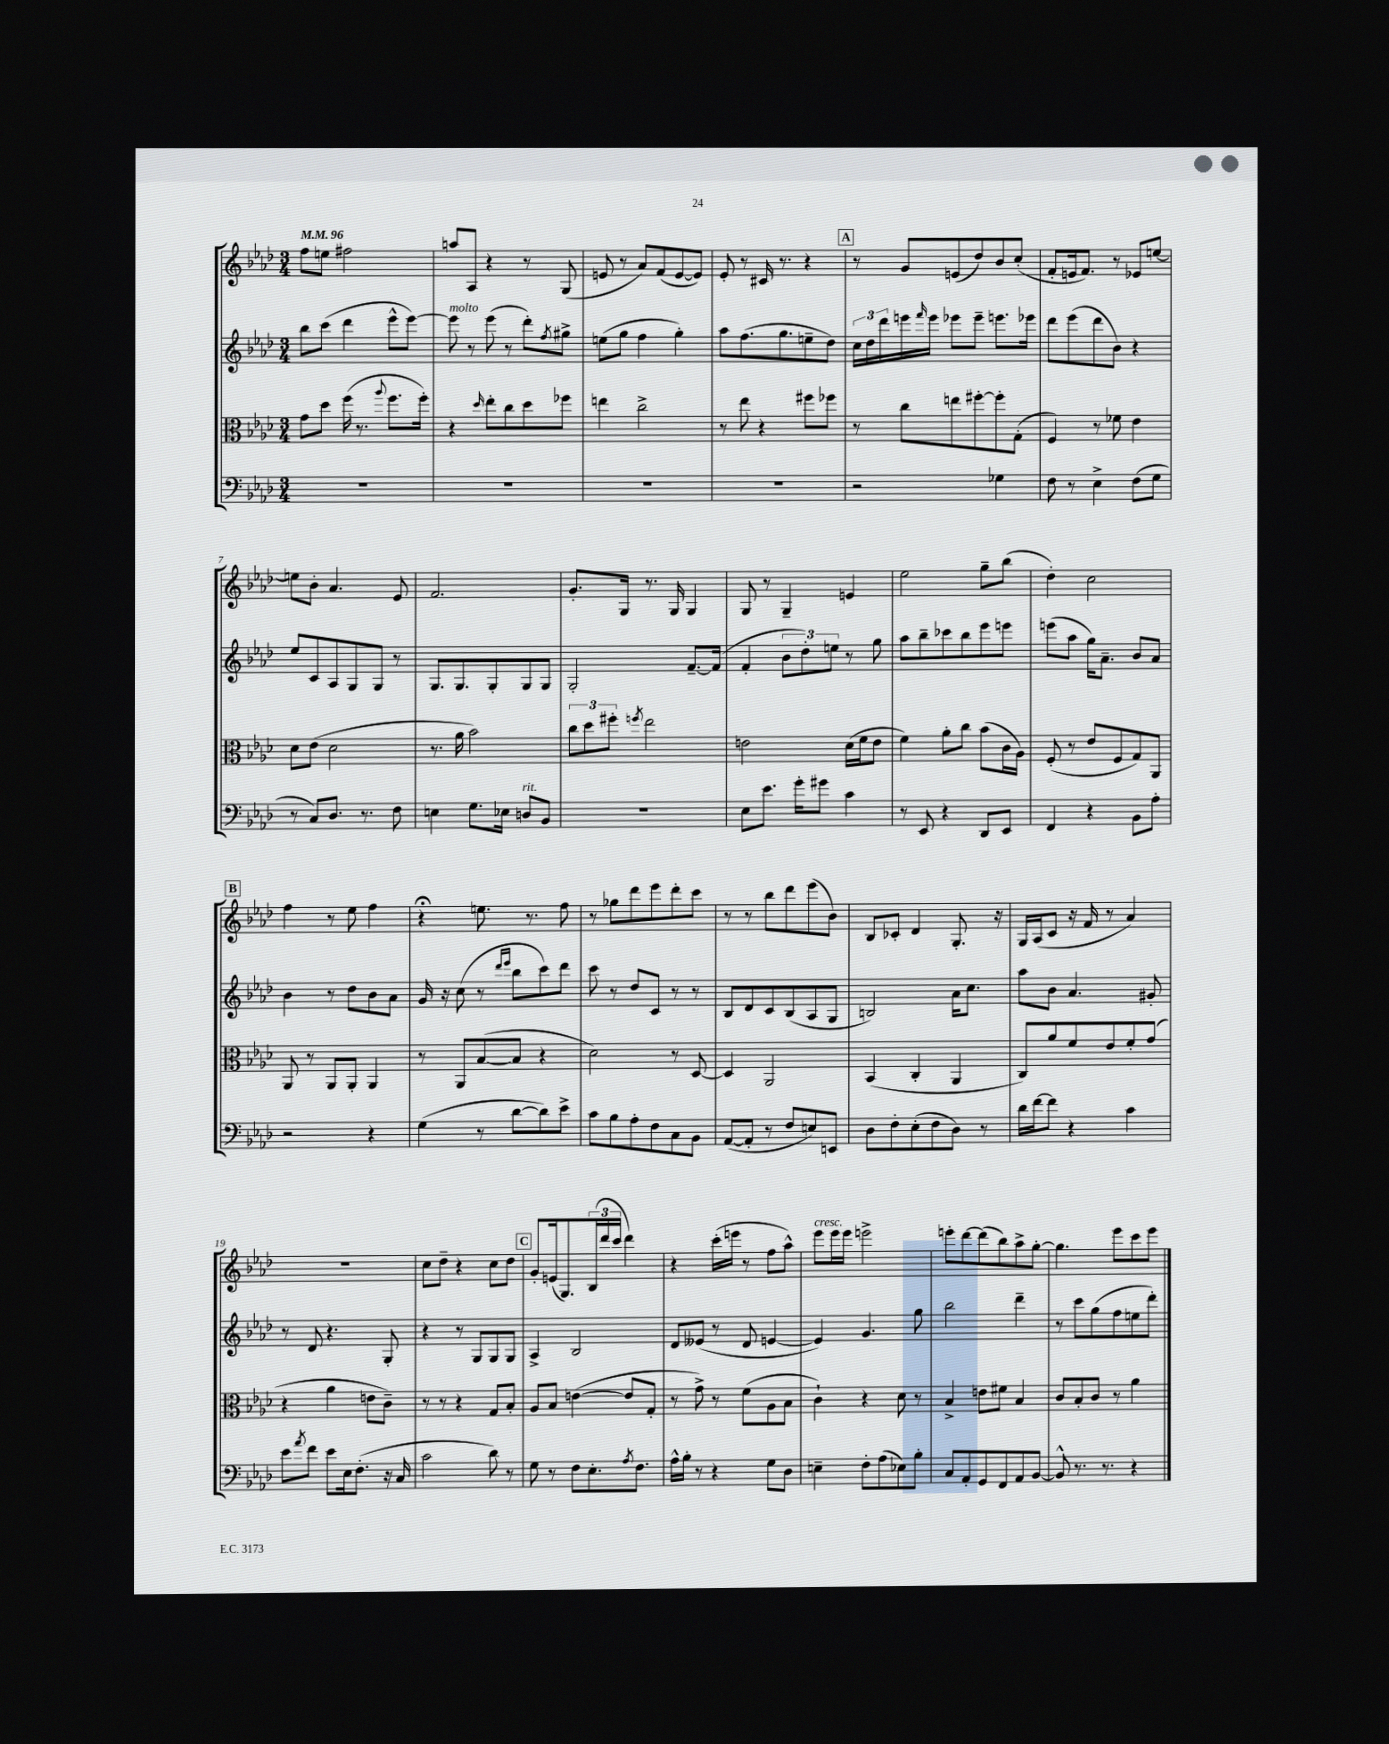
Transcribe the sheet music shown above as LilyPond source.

<<
\new StaffGroup <<
\new Staff = "s0" {
    \clef treble \key aes \major \numericTimeSignature \time 3/4 \tempo 4 = 96
    f''8 e''8 fis''2 |
    a''8 aes8 r4 r8 g8( |
    e'8 r8 aes'8) f'8( e'8~ e'8) |
    ees'8-. r8 cis'16 r8. r4 |
    \mark \markup { \box "A" } r8 g'8 e'8( des''8) bes'8 c''8-.( |
    f'8-. e'16 f'8.) r8 ees'8 e''8~ |
    e''8 bes'8-. aes'4. ees'8 |
    f'2. |
    g'8.-. g16 r8. g16 g4 |
    g8 r8 g4-- e'4 |
    ees''2 g''8-- bes''8( |
    des''4-.) c''2 |
    \mark \markup { \box "B" } f''4 r8 ees''8 f''4 |
    r4\fermata e''8. r8. f''8 |
    r8 ges''8 des'''8 ees'''8 des'''8-. c'''8 |
    r8 r8 bes''8 des'''8 ees'''8( bes'8) |
    bes8 ces'8-. des'4 g8.-. r16 |
    g16 aes16( c'8 r16 f'16 r8 aes'4) |
    R2. |
    c''8 des''8-- r4 c''8 des''8 |
    \mark \markup { \box "C" } g'8-. e'16( g8.) \tuplet 3/2 { bes16( des'''16 c'''16 } des'''4) |
    r4 c'''16-.( e'''16 r8 f''8 aes''8-^) |
    ees'''8^\markup { \italic "cresc." } ees'''16 ees'''16 e'''2-> |
    e'''8-. des'''8~ des'''8( bes''8) aes''8-> g''8~-. |
    g''4. ees'''8 c'''8 ees'''8 \bar "|." |
}
\new Staff = "s1" {
    \clef treble \key aes \major \numericTimeSignature \time 3/4
    bes''8 c'''8( des'''4 ees'''8-^ ees'''8~) |
    ees'''8^\markup { \italic "molto" } r8 ees'''8( r8 des'''8-.) \acciaccatura { f''8 } gis''8-> |
    e''8( g''8 f''4 g''4-.) |
    aes''8 f''8.( g''8. e''8-- des''8) |
    \mark \markup { \box "A" } \tuplet 3/2 { c''16 des''16 des'''16 } e'''16 \grace { f'''16 } e'''16 ees'''8 ees'''8-- e'''8. ees'''16 |
    des'''8 ees'''8( des'''8 bes'8) r4 |
    ees''8 c'8 aes8 g8 g8 r8 |
    g8. g8. g8-. g8 g8 |
    g2-. f'8.~-- f'16( |
    f'4-. \tuplet 3/2 { bes'8 des''8-.) e''8 } r8 g''8 |
    aes''8 bes''8-- ces'''8 bes''8 ees'''8 e'''8 |
    e'''8( aes''8 g''16) aes'8.-- bes'8 aes'8 |
    \mark \markup { \box "B" } bes'4 r8 des''8 bes'8 aes'8 |
    g'16 r16 c''8( r8 \grace { des'''16 ees'''16 } bes''8 c'''8) des'''8 |
    c'''8 r8 des''8 c'8 r8 r8 |
    bes8 des'8 c'8 bes8( aes8 g8 |
    b2) aes'16 c''8. |
    aes''8 bes'8 aes'4. gis'8-. |
    r8 des'8 r4. g8-. |
    r4 r8 g8 g8 g8 |
    \mark \markup { \box "C" } aes4-> bes2 |
    des'8 eeses'8( r8 des'8 e'4~ |
    e'4) g'4. g''8 |
    bes''2 des'''4-- |
    r8 c'''8 g''8( f''8 e''8 des'''8-.) \bar "|." |
}
\new Staff = "s2" {
    \clef alto \key aes \major \numericTimeSignature \time 3/4
    g'8 des''8 f''16( r8. \appoggiatura { aes''8 } f''8. f''16-.) |
    r4 \grace { des''16 } ees''8-. c''8 des''8 fes''8 |
    e''4 c''2-> |
    r8 ees''8 r4 fis''8 fes''8 |
    \mark \markup { \box "A" } r8 c''8 e''8 fis''8~-. fis''8-. g8-.( |
    f4) r8 fes'8 ees'4 |
    des'8 ees'8( des'2 |
    r8. aes'16 bes'2) |
    \tuplet 3/2 { c''8 des''8 fis''8-. } \acciaccatura { f''8 } ees''2 |
    e'2 des'16( f'16 e'8 |
    f'4) aes'8-. c''8 bes'8( c'16 aes16) |
    f8-.( r8 ees'8 f8 g8) aes,8 |
    \mark \markup { \box "B" } aes,8 r8 aes,8 aes,8-. aes,4 |
    r8 aes,8 bes8~( bes8 r4 |
    des'2) r8 des8~ |
    des4 aes,2 |
    bes,4( c4-. aes,4 |
    c8) aes'8 f'8 ees'8 f'8-. g'8( |
    r4 aes'4 e'8 c'8--) |
    r8 r8 r4 g8 bes8-. |
    \mark \markup { \box "C" } aes8 bes8 e'4~( e'8 g8-. |
    r8 g'8->) r8 f'8( aes8 bes8 |
    c'4-!) r4 des'8 r8 |
    bes4-> e'8 fis'8 bes4 |
    c'8 bes8-. c'8 r8 aes'4 \bar "|." |
}
\new Staff = "s3" {
    \clef bass \key aes \major \numericTimeSignature \time 3/4
    R2. |
    R2. |
    R2. |
    R2. |
    \mark \markup { \box "A" } r2 ges4 |
    f8 r8 ees4-> f8( g8 |
    r8 c8) des8. r8. f8 |
    e4 g8. ees16 d8^\markup { \italic "rit." } bes,8 |
    R2. |
    ees8 ees'8. g'16-. gis'8 c'4 |
    r8 ees,8 r4 des,8 ees,8 |
    f,4 r4 bes,8 aes8-. |
    \mark \markup { \box "B" } r2 r4 |
    g4( r8 des'8~ des'8) ees'8-> |
    c'8 bes8 aes8-. f8 c8 bes,8 |
    aes,8~( aes,8-. r8 f8 e8) e,8 |
    des8 f8-. ees8-.( f8 des8) r8 |
    des'16 f'16~ f'8 r4 c'4 |
    ees'8 \acciaccatura { aes'8 } f'8 ees'8 ees16 f8.-.( r16 c16 |
    c'2 des'8) r8 |
    \mark \markup { \box "C" } g8 r8 f8 ees8.-. \acciaccatura { aes8 } f8. |
    aes16-^ bes16-. r8 r4 g8 des8 |
    e4-- f8-. aes8( ees8) bes8-. |
    c8 aes,8-. g,8 f,8 aes,8 bes,8~ |
    bes,8-^ r8. r8. r4 \bar "|." |
}
>>
>>
